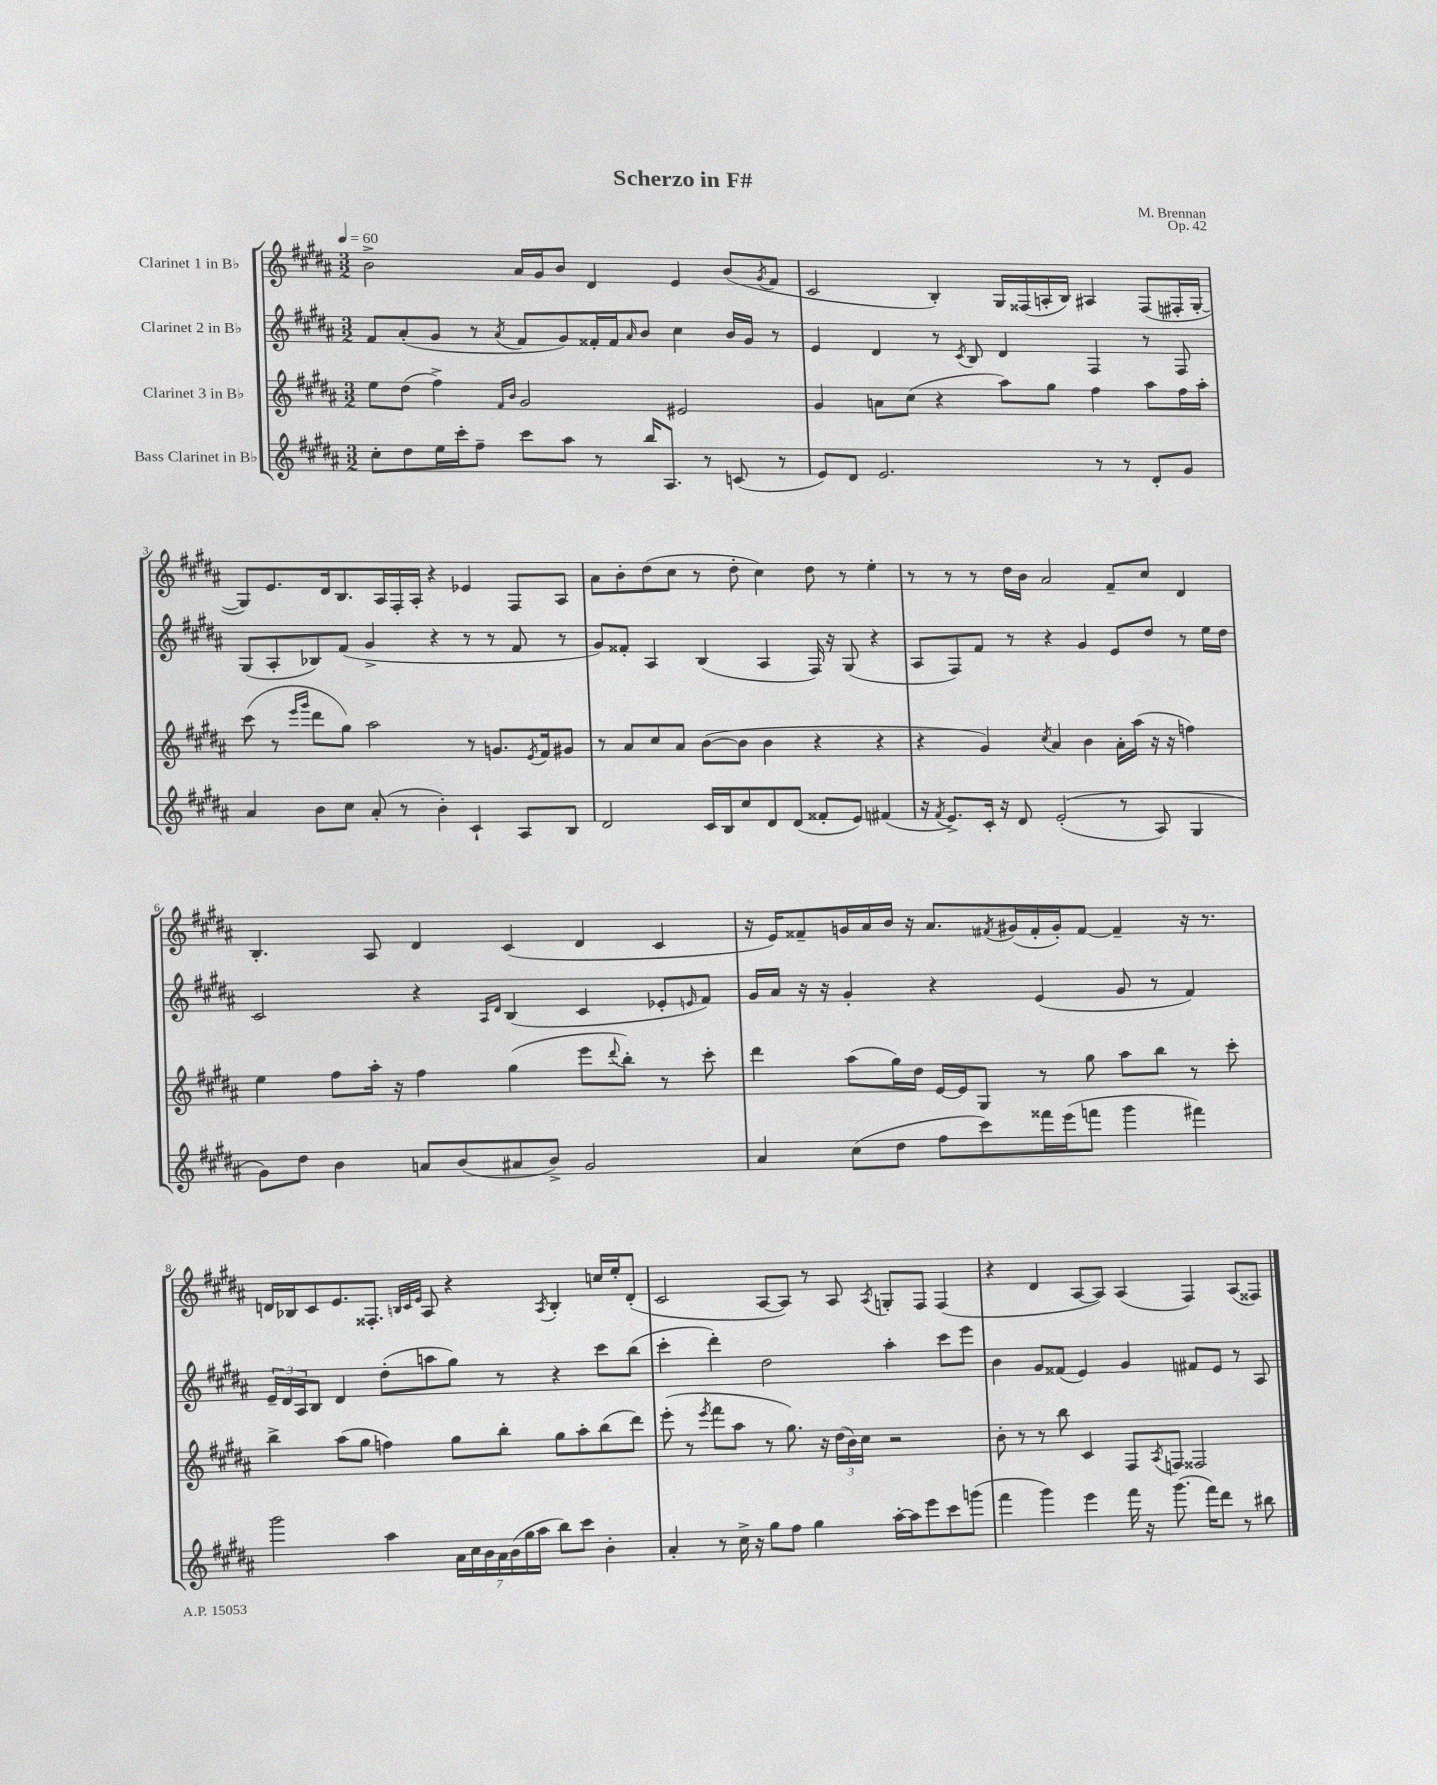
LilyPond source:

\header { title = "Scherzo in F#" composer = "M. Brennan" opus = "Op. 42" }
<<
\new StaffGroup <<
\new Staff = "s0" \with { instrumentName = "Clarinet 1 in Bb" } {
    \clef treble \key b \major \numericTimeSignature \time 3/2 \tempo 4 = 60
    b'2-> ais'16 gis'16 b'8 dis'4 e'4 b'8( \acciaccatura { gis'8 } fis'8 |
    cis'2 b4-.) gis16 fisis16( a16-. b16) ais4 fisis8( fis16-. gis16~-. |
    gis8) e'8. dis'16 b8. ais16 fis16-. ais16-. r4 ees'4 fis8 ais8 |
    ais'8 b'8-. dis''8( cis''8 r8 dis''8-. cis''4) dis''8 r8 e''4-. |
    r8 r8 r8 dis''16 b'16 ais'2 fis'8-- cis''8 dis'4 |
    b4.-. ais8 dis'4 cis'4( dis'4 cis'4 |
    r16 e'16) fisis'8-- g'16 ais'16 b'16 r16 ais'8. \acciaccatura { fis'8 } gis'16( fis'16-. gis'16-.) fis'8~ fis'4-- r16 r8. |
    d'16 bes16 cis'8 e'8. fisis8.-. \grace { b32 cis'32 e'32 } ais8 r4 \acciaccatura { ais8 } b4-. c''16 e''16-. d'8-.( |
    cis'2 ais8~ ais8) r8 ais8 \acciaccatura { ais8 } g8-. fis8 fis4( |
    r4 dis'4 ais8~ ais8) ais4( fis4) ais8( fisis8) \bar "|." |
}
\new Staff = "s1" \with { instrumentName = "Clarinet 2 in Bb" } {
    \clef treble \key b \major \numericTimeSignature \time 3/2
    fis'8 ais'8-.( gis'8 r8 \acciaccatura { ais'8 } fis'8 gis'8) fisis'16-. fisis'16 \grace { ais'16 } b'8 cis''4 b'16 gis'16 r8 |
    e'4 dis'4 r8 \acciaccatura { cis'8 } b8 dis'4 fis4 r8 fis8 |
    gis8( ais8-. bes8) fis'8( gis'4-> r4 r8 r8 fis'8 r8 |
    gis'8) fisis'8-. ais4 b4( ais4 fis16) r16 gis8( r4 |
    ais8 fis8) fis'8 r8 r4 gis'4 e'8 dis''8 r8 e''16 dis''16 |
    cis'2 r4 \grace { ais16 dis'16 } b4( cis'4 ees'8-. \grace { e'16 } fis'8) |
    gis'16 ais'16 r16 r16 gis'4-. r4 e'4( gis'8 r8 fis'4) |
    \tuplet 3/2 { e'16-- dis'16 ais16 } b8 dis'4 dis''8-.( a''8 gis''8) r8 r4 cis'''8 b''8( |
    cis'''4-. dis'''4-.) dis''2 ais''4-. cis'''8 e'''8 |
    b'4 gis'8 fisis'8( e'4) gis'4 fis'8 e'8 r8 ais8 \bar "|." |
}
\new Staff = "s2" \with { instrumentName = "Clarinet 3 in Bb" } {
    \clef treble \key b \major \numericTimeSignature \time 3/2
    e''8 dis''8( fis''4->) \grace { fis'16 b'16 } gis'2 eis'2 |
    gis'4 a'8 cis''8( r4 ais''8) gis''8 fis''4 ais''8 fis''16 ais''16-. |
    cis'''8( r8 \grace { e'''16 gis'''16 } dis'''8 gis''8) ais''2 r8 g'8. \acciaccatura { e'8 } fis'16 gis'8 |
    r8 ais'8 cis''8 ais'8 b'8~( b'8 b'4 r4 r4 |
    r4 gis'4) \acciaccatura { cis''8 } ais'4 b'4 ais'16-. ais''16( r16 r16 f''4) |
    e''4 fis''8 ais''16-. r16 fis''4 gis''4( e'''8 \appoggiatura { dis'''8 } b''8-.) r8 cis'''8-. |
    dis'''4 ais''8( gis''16) dis''16 e'16~ e'16 gis8 r8 gis''8 ais''8 b''8 r8 cis'''8-. |
    b''4-> ais''8( gis''8 f''4) gis''8 b''8-. gis''8 ais''8-. b''8( dis'''8) |
    e'''8-.( r8 \acciaccatura { e'''8 } fis'''8 ais''8 r8 gis''8.) r16 \tuplet 3/2 { dis''16( b'16) cis''16 } r2 |
    b'8-. r8 r8 b''8 cis'4 fis8 \acciaccatura { ais8 } f8 fisis2 \bar "|." |
}
\new Staff = "s3" \with { instrumentName = "Bass Clarinet in Bb" } {
    \clef treble \key b \major \numericTimeSignature \time 3/2
    cis''8-. dis''8 e''16 cis'''16-. fis''8-- cis'''8 ais''8 r8 b''16 ais8. r8 c'8( r8 |
    e'8) dis'8 e'2. r8 r8 dis'8-. gis'8 |
    ais'4 b'8 cis''8 ais'8-.( r8 b'4-.) cis'4-! ais8 b8 |
    dis'2 cis'16 b16 cis''8 dis'8 dis'8( fisis'8-. e'8) fis'4( |
    r16 \acciaccatura { fis'8 } e'8.->) cis'16-. r16 dis'8 e'2-.(\( r8 ais8) gis4 |
    gis'8\) dis''8 b'4 a'8 b'8( ais'8 b'8->) gis'2 |
    ais'4 cis''8( dis''8 fis''8 cis'''8) fisis'''16 e'''16( f'''8 gis'''4 fis'''4) |
    gis'''2 ais''4 \tuplet 7/4 { ais'16 cis''16 b'16 ais'16 b'16( gis''16 ais''16 } b''8) cis'''8 b'4-. |
    ais'4-. r8 cis''16-> r16 gis''8 fis''8 gis''4 ais''16~-. ais''16 e'''8 cis'''8 g'''8( |
    fis'''4 gis'''4) e'''4 fis'''16 r16 gis'''8.( fis'''16) dis'''8 r8 bis''8 \bar "|." |
}
>>
>>
